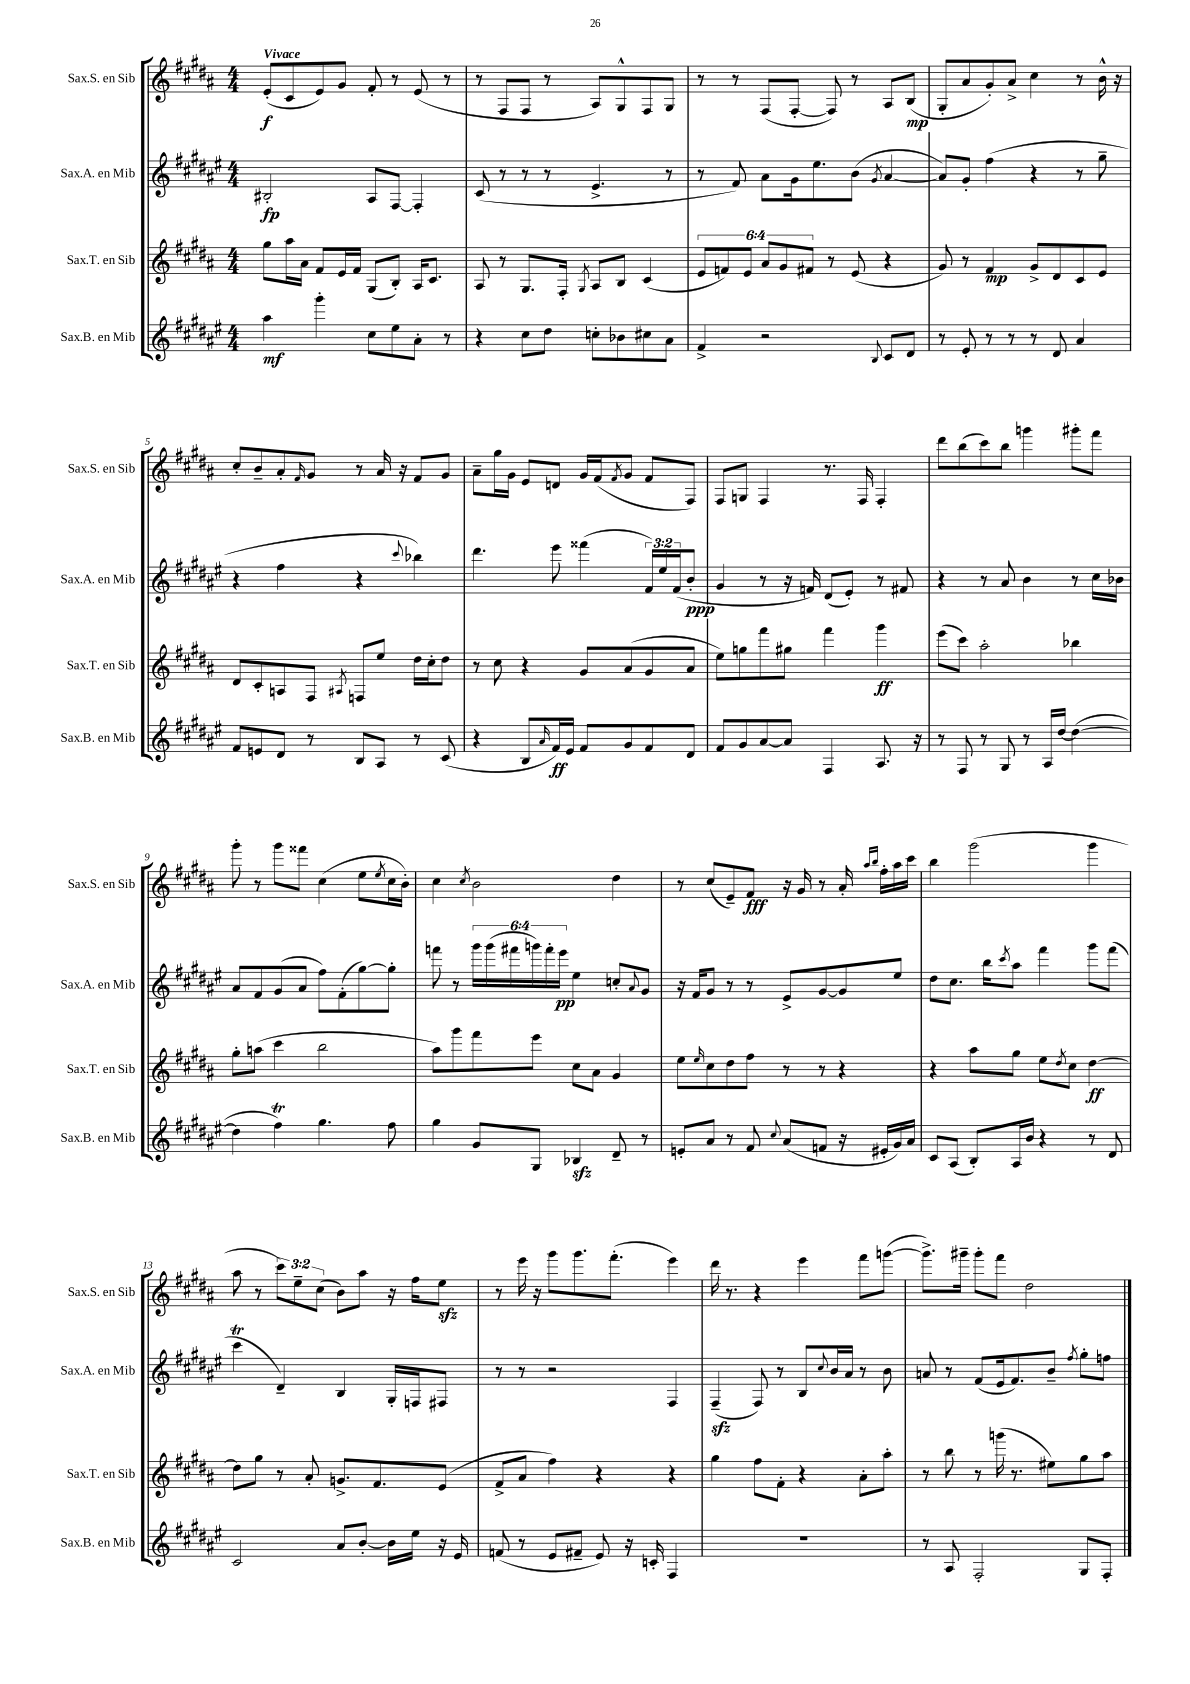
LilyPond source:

<<
\new StaffGroup <<
\new Staff = "s0" \with { instrumentName = "Sax.S. en Sib" shortInstrumentName = "Sax.S. en Sib" } {
    \clef treble \key b \major \numericTimeSignature \time 4/4 \override Staff.TupletNumber.text = #tuplet-number::calc-fraction-text \tempo "Vivace"
    e'8-.\f( cis'8 e'8) gis'8 fis'8-. r8 e'8( r8 |
    r8 fis8 fis8 r8 ais8) gis8-^ fis8 gis8 |
    r8 r8 fis8( fis8~-. fis8) r8 ais8 b8\mp( |
    gis8-. ais'8 gis'8-.) ais'8-> cis''4 r8 b'16-^ r16 |
    cis''8-. b'8-- ais'8-. \grace { fis'16 } gis'8 r8 ais'16 r16 fis'8 gis'8 |
    ais'8-- gis''16 gis'16 e'8 d'8 gis'16 fis'16( \acciaccatura { fis'8 } gis'8 fis'8 fis8) |
    fis8 g8 fis4 r8. fis16 fis4-. |
    dis'''8 b''8( cis'''8) b''8 g'''4 gis'''8-. fis'''8 |
    gis'''8-. r8 gis'''8 fisis'''8 cis''4( e''8 \acciaccatura { e''8 } cis''16 b'16-.) |
    cis''4 \acciaccatura { cis''8 } b'2 dis''4 |
    r8 cis''8( e'8--) fis'8\fff r16 gis'16 r8 ais'16-. \grace { ais''16 b''16 } fis''16-. ais''16 cis'''16 |
    b''4 gis'''2( gis'''4 |
    ais''8 r8 \tuplet 3/2 { cis'''8) e''8-- cis''8( } b'8) ais''8 r16 fis''16 e''8\sfz |
    r8 e'''16 r16 gis'''8 gis'''8. fis'''8.-.( e'''4) |
    dis'''16 r8. r4 e'''4 fis'''8 g'''8~( |
    g'''8.->) gis'''16-- gis'''8-. fis'''8 dis''2 \bar "|." |
}
\new Staff = "s1" \with { instrumentName = "Sax.A. en Mib" shortInstrumentName = "Sax.A. en Mib" } {
    \clef treble \key fis \major \numericTimeSignature \time 4/4 \override Staff.TupletNumber.text = #tuplet-number::calc-fraction-text
    bis2-.\fp ais8 fis8~ fis4-. |
    cis'8( r8 r8 r8 eis'4.-> r8 |
    r8 fis'8) ais'8 gis'16 eis''8. b'8( \acciaccatura { gis'8 } ais'4~ |
    ais'8) gis'8-. fis''4( r4 r8 gis''8-- |
    r4 fis''4 r4 \appoggiatura { cis'''8 } bes''4) |
    dis'''4. eis'''8 fisis'''4( \tuplet 3/2 { fis'16) eis''16 fis'16( } b'8-.\ppp |
    gis'4 r8 r16 f'16) dis'8( eis'8-.) r8 fis'8 |
    r4 r8 ais'8 b'4 r8 cis''16 bes'16 |
    ais'8 fis'8 gis'8( ais'8 fis''8) fis'8-.( gis''8~) gis''8-. |
    f'''8 r8 \tuplet 6/4 { gis'''16 gis'''16( fis'''16 g'''16) fis'''16-. eis'''16\pp } eis''4 c''8-. \appoggiatura { ais'8 } gis'8 |
    r16 fis'16 gis'8 r8 r8 eis'8-> gis'8~ gis'8 eis''8 |
    dis''8 cis''8. b''16 \acciaccatura { cis'''8 } ais''8 fis'''4 gis'''8 fis'''8( |
    cis'''4\trill dis'4--) b4 gis16-. f16 fis8 |
    r8 r8 r2 fis4 |
    fis4--\sfz( fis8) r8 b8 \appoggiatura { cis''8 } b'16 ais'16 r8 b'8 |
    a'8 r8 fis'8( eis'16 fis'8.) b'8-- \acciaccatura { fis''8 } gis''8-. f''8 \bar "|." |
}
\new Staff = "s2" \with { instrumentName = "Sax.T. en Sib" shortInstrumentName = "Sax.T. en Sib" } {
    \clef treble \key b \major \numericTimeSignature \time 4/4 \override Staff.TupletNumber.text = #tuplet-number::calc-fraction-text
    gis''8 ais''16 ais'16 fis'8 e'16 fis'16 gis8( b8-.) ais16 cis'8. |
    ais8 r8 gis8. fis16-. \acciaccatura { gis8 } ais8 b8 cis'4( |
    \tuplet 6/4 { e'8 f'8) e'8 ais'8 gis'8 fis'8 } r8 e'8( r4 |
    gis'8) r8 fis'4\mp gis'8-> dis'8 cis'8 e'8 |
    dis'8 cis'8-. a8 fis8 \acciaccatura { ais8 } f8 e''8 dis''16 cis''16-. dis''8 |
    r8 cis''8 r4 gis'8 ais'8( gis'8 ais'8 |
    e''8) g''8 fis'''8 gis''8 fis'''4 gis'''4\ff |
    e'''8( cis'''8) ais''2-. bes''4 |
    gis''8-. a''8( cis'''4 b''2 |
    ais''8) gis'''8 fis'''8 e'''8 cis''8 ais'8 gis'4 |
    e''8 \grace { e''16 } cis''8 dis''8 fis''8 r8 r8 r4 |
    r4 ais''8 gis''8 e''8 \acciaccatura { dis''8 } cis''8 dis''4~\ff |
    dis''8 gis''8 r8 ais'8-. g'8.-> fis'8. e'8( |
    fis'8-> ais'8 fis''4) r4 r4 |
    gis''4 fis''8 fis'8-. r4 ais'8-. ais''8-. |
    r8 b''8 r8 g'''16( r8. eis''8) gis''8 ais''8 \bar "|." |
}
\new Staff = "s3" \with { instrumentName = "Sax.B. en Mib" shortInstrumentName = "Sax.B. en Mib" } {
    \clef treble \key fis \major \numericTimeSignature \time 4/4
    ais''4\mf gis'''4-. cis''8 eis''8 ais'8-. r8 |
    r4 cis''8 dis''8 c''8-. bes'8 cis''8 ais'8 |
    fis'4-> r2 \appoggiatura { b8 } cis'8 dis'8 |
    r8 eis'8-. r8 r8 r8 dis'8 ais'4 |
    fis'8 e'8 dis'8 r8 b8 ais8 r8 cis'8( |
    r4 b8 \grace { ais'16 } fis'16\ff) eis'16 fis'8 gis'8 fis'8 dis'8 |
    fis'8 gis'8 ais'8~ ais'8 fis4 ais8. r16 |
    r8 fis8 r8 gis8 r8 ais16 dis''16~ dis''4~( |
    dis''4 fis''4\trill) gis''4. fis''8 |
    gis''4 gis'8 gis8 bes4\sfz dis'8-- r8 |
    e'8-. ais'8 r8 fis'8 \appoggiatura { cis''8 } ais'8( f'8 r16 eis'16-. gis'16) ais'16 |
    cis'8 ais8( b8-.) ais16 b'16 r4 r8 dis'8 |
    cis'2 ais'8 b'8~-. b'16 eis''16 r16 eis'16 |
    f'8( r8 eis'8 fis'8-- eis'8) r16 c'16-. fis4 |
    R1 |
    r8 ais8 fis2-. gis8 fis8-. \bar "|." |
}
>>
>>
